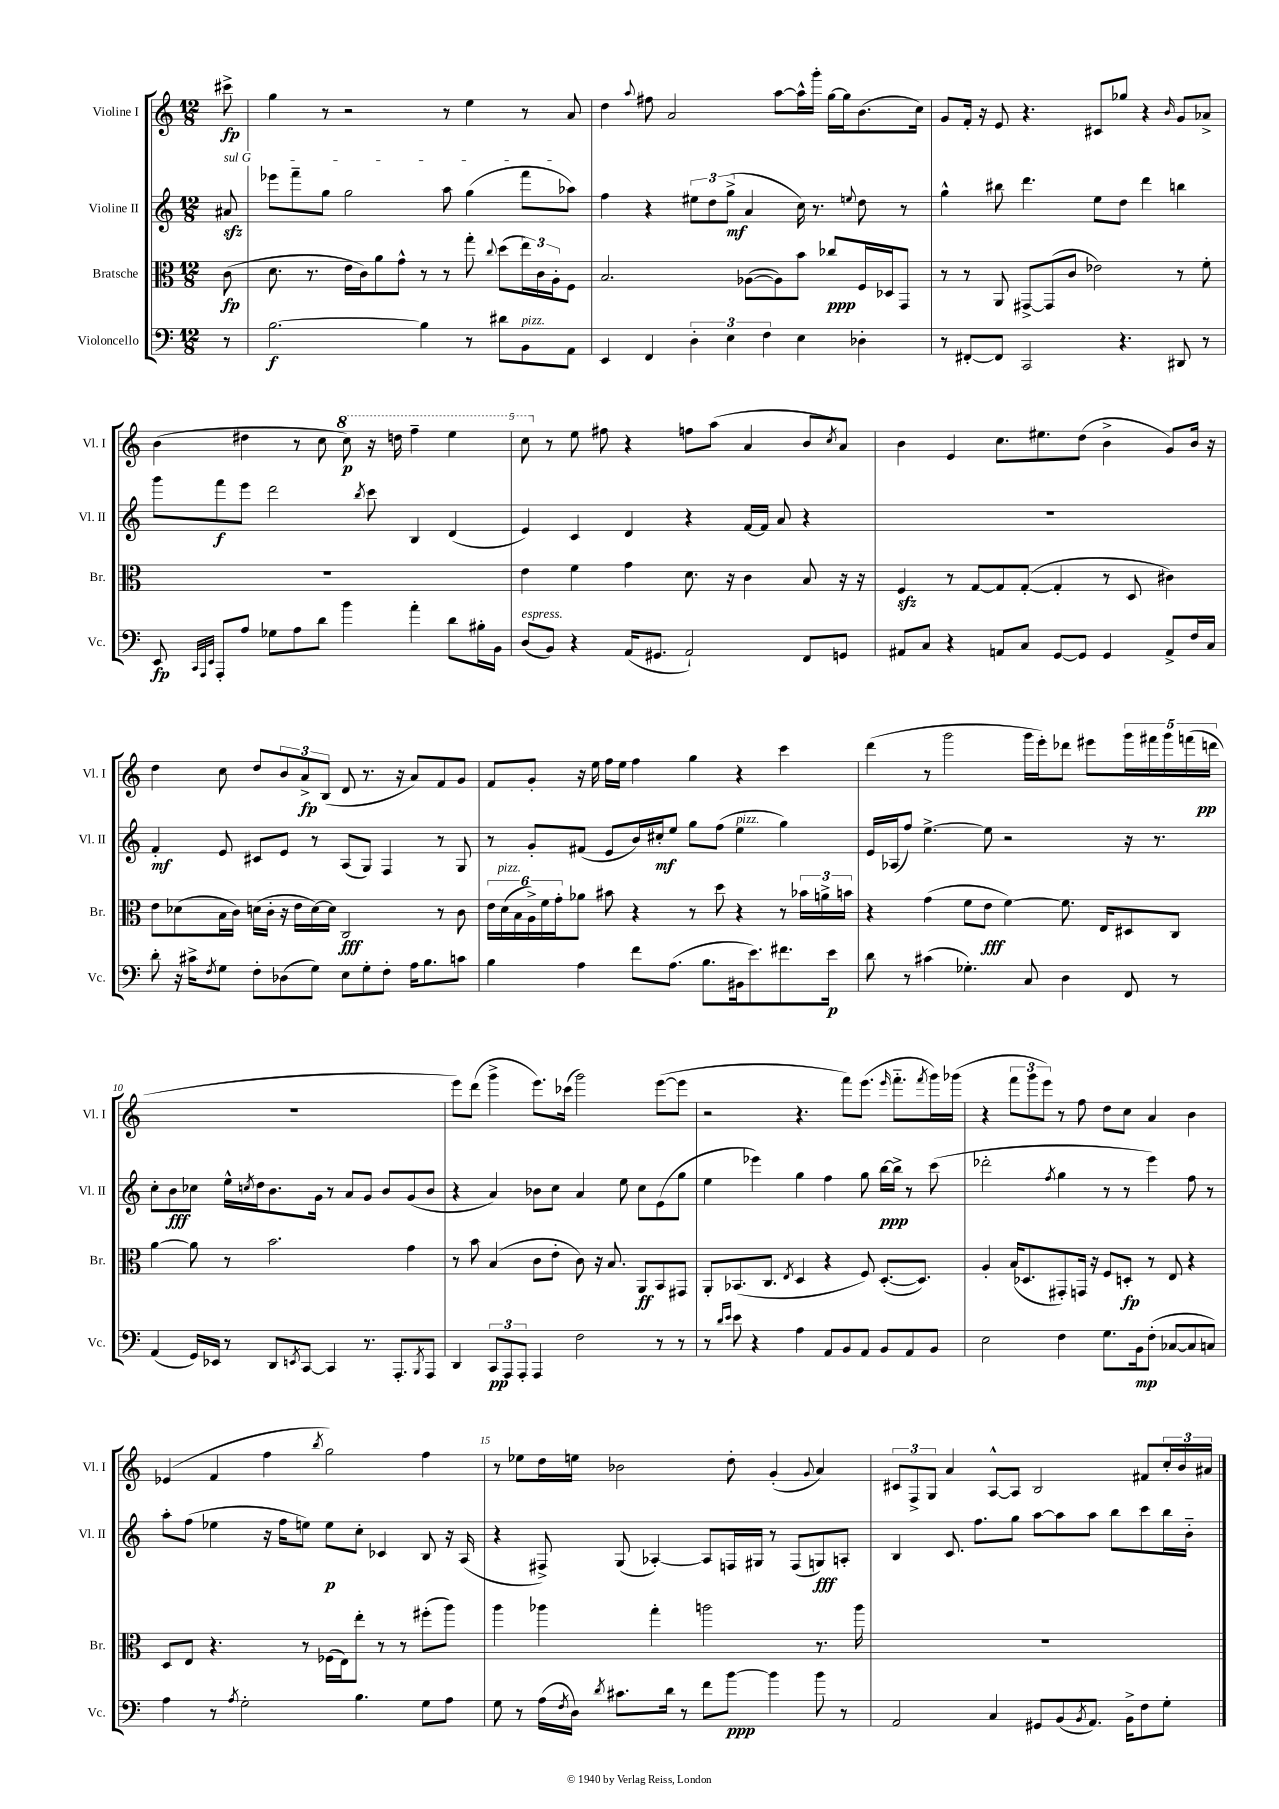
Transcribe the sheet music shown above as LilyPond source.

<<
\new StaffGroup <<
\new Staff = "s0" \with { instrumentName = "Violine I" shortInstrumentName = "Vl. I" } {
    \clef treble \key c \major \numericTimeSignature \time 12/8 \partial 8
    cis'''8->\fp |
    g''4 r8 r2 r8 e''4 r8 a'8 |
    d''4 \appoggiatura { a''8 } fis''8 a'2 a''8~ a''16-^ g'''16-. g''16~ g''16 b'8.( c''16) |
    g'8 f'16-. r16 e'8 r4. cis'8 ges''8 r4 \grace { b'16 } g'8 aes'8-> |
    b'4( dis''4 r8 c''8 \ottava #1 c'''8\p) r16 d'''!16 f'''4-- e'''4 |
    c'''8 \ottava #0 r8 e''8 fis''8 r4 f''8 a''8( a'4 b'8 \acciaccatura { c''8 } a'8) |
    b'4 e'4 c''8. eis''8. d''8( b'4-> g'8) b'16 r16 |
    d''4 c''8 d''8 \tuplet 3/2 { b'8 a'8->\fp b8( } d'8 r8. r16 a'8) f'8 g'8 |
    f'8 g'8-. r16 e''16 f''16 e''16 f''4 g''4 r4 c'''4 |
    d'''4( r8 g'''2 g'''16 e'''16-.) des'''8 eis'''8 \tuplet 5/4 { g'''16 fis'''16 g'''16 f'''16( d'''16\pp } |
    R1. |
    e'''8) d'''8( g'''4-> e'''8.) ces'''16( g'''2) e'''8~( e'''8 |
    r2 r4. f'''8) e'''8.( \grace { e'''16 } f'''8.-_ \acciaccatura { f'''8 } g'''16) ges'''16( |
    r4 \tuplet 3/2 { f'''8 g'''8 e'''8) } r8 f''8 d''8 c''8 a'4 b'4 |
    ees'4( f'4 f''4 \acciaccatura { b''8 } g''2) f''4 |
    r8 ees''8 d''16 e''16 bes'2 d''8-. g'4-.( \appoggiatura { g'8 } a'4) |
    \tuplet 3/2 { cis'8 f8-> g8 } a'4 a8~-^ a8 b2 fis'8 \tuplet 3/2 { c''16-. b'16 ais'16 } \bar "|." |
}
\new Staff = "s1" \with { instrumentName = "Violine II" shortInstrumentName = "Vl. II" } {
    \clef treble \key c \major \numericTimeSignature \time 12/8 \partial 8
    \once \override TextSpanner.bound-details.left.text = \markup { \italic "sul G" } ais'8\sfz\startTextSpan |
    ees'''8 f'''8-- g''8 g''2 a''8 g''4( f'''8 aes''8\stopTextSpan) |
    f''4 r4 \tuplet 3/2 { eis''8 d''8 g''8->\mf( } a'4 c''16) r8. \appoggiatura { e''8 } d''8 r8 |
    g''4-^ bis''8 d'''4. e''8 d''8 d'''4 b''4 |
    g'''8 f'''8\f e'''8 d'''2 \acciaccatura { b''8 } c'''8 b4 d'4( |
    e'4) c'4 d'4 r4 f'16~ f'16 a'8 r4 |
    R1. |
    f'4-.\mf e'8 cis'8 e'8 r8 a8( g8) f4 r8 g8 |
    r8 g'8-. fis'8( e'8 b'16) cis''16-.\mf e''8 g''8 f''8( e''4^\markup { \italic "pizz." } g''4) |
    e'16 aes16( f''8) e''4.~-> e''8 r2 r16 r8. |
    c''8-. b'8\fff ces''8 e''16-^ \acciaccatura { c''8 } d''16 b'8. g'16 r8 a'8 g'8 b'8 g'8( b'8 |
    r4 a'4) bes'8 c''8 a'4 e''8 c''8 e'8( g''8 |
    e''4 ees'''4) g''4 f''4 g''8 b''16~\ppp b''16-> r8 c'''8( |
    des'''2-. \acciaccatura { f''8 } g''4 r8 r8 e'''4) f''8 r8 |
    a''8-. f''8( ees''4 r16 f''16 e''8) e''8\p c''8-. ces'4 b8 r16 a16( |
    r4 fis8->) g8( aes4~-.) aes8 f16 gis16 r8 f8( g8\fff) a8-. |
    b4 c'8. f''8. g''8 a''8~ a''8 a''8 b''8 c'''8 b''16 b'16-_ \bar "|." |
}
\new Staff = "s2" \with { instrumentName = "Bratsche" shortInstrumentName = "Br." } {
    \clef alto \key c \major \numericTimeSignature \time 12/8 \partial 8
    c'8\fp( |
    d'8. r8. e'16 c'16) a'8 g'8-^ r8 r8 g''8-. \appoggiatura { c''8 } d''8( \tuplet 3/2 { e''16) c'16 a16-. } f8 |
    b2. aes8~( aes8) b'8 ces''8\ppp f16 des16 g,8 |
    r8 r8 a,8 gis,8~-> gis,8( c'8 ees'2) r8 f'8-. |
    R1. |
    e'4 f'4 g'4 d'8. r16 c'4 b8 r16 r16 |
    f4\sfz r8 g8~ g8 g8~-.( g4-. r8 d8 cis'4) |
    e'8 des'8( b16 c'16) d'16( c'16-. r16 e'16 d'16~) d'16 c2\fff r8 c'8 |
    \tuplet 6/4 { e'16 d'16^\markup { \italic "pizz." }( b16 a16->) f'16 g'16-. } aes'8 bis'8 r4 r8 d''8 r4 r8 \tuplet 3/2 { bes'16 a'16-> b'16 } |
    r4 g'4( f'8 e'8\fff f'4~) f'8. e16 dis8 c8 |
    a'4~ a'8 r8 b'2. g'4 |
    r8 b'8 b4( c'8 e'8-. c'8) r16 b8. a,8\ff b,8 gis,8 |
    a,8-. bes,8.( c8. \acciaccatura { e8 } d4 r4 f8) d8.~-.( d8.) |
    a4-. b16( des8. gis,8-.) g,16 r16 f8 d8-.\fp r8 e8 r4 |
    d8 e8 r4. r8 fes16( e16) e''8-. r8 r8 fis''8-.( a''8) |
    a''4 aes''4 g''4-. a''2 r8. a''16 |
    R1. \bar "|." |
}
\new Staff = "s3" \with { instrumentName = "Violoncello" shortInstrumentName = "Vc." } {
    \clef bass \key c \major \numericTimeSignature \time 12/8 \partial 8
    r8 |
    b2.~\f b4 r8 dis'8 b,8^\markup { \italic "pizz." } a,8 |
    e,4 f,4 \tuplet 3/2 { d4-. e4 f4 } e4 des4-. |
    r8 fis,8~-. fis,8 c,2 r4. dis,8 r8 |
    e,8\fp \grace { c,32 a,,32 e,32 } a,,8-. a8 ges8 a8 d'8 b'4 a'4-. d'8 bis16-. b,16 |
    d8^\markup { \italic "espress." }( b,8) r4 a,16( gis,8. a,2-!) f,8 g,8 |
    ais,8 c8 r4 a,8 c8 g,8~ g,8 g,4 a,8-> f16 c16 |
    d'8-. r16 cis'16-> \acciaccatura { f8 } g8 f8-. des8( g8) e8 g8-. f8-. a16 b8. c'8 |
    b4 a4 f'8 a8.( b8. bis,16 e'8.) fis'8. e'16\p |
    d'8 r8 cis'4( ges4.-.) c8 d4 f,8 r8 |
    a,4( g,16) ees,16 r8 d,8 \acciaccatura { e,8 } c,8~ c,4 r8. a,,8.-. \acciaccatura { b,,8 } a,,8 |
    d,4 \tuplet 3/2 { c,8\pp a,,8 a,,8-. } a,,4 f2 r8 r8 |
    r8 \grace { d'16 e'16 } e'8 r4 a4 a,8 b,8 a,8 b,8 a,8 b,8 |
    e2 f4 g8. b,16\mp f8-.( ces8~ ces8 c8) |
    a4 r8 \acciaccatura { a8 } g2-. b4. g8 a8 |
    g8 r8 a16( \acciaccatura { f8 } d16) \acciaccatura { d'8 } cis'8. d'16 r8 f'8 b'8~\ppp b'4 b'8 r8 |
    a,2 c4 gis,8 b,8( \acciaccatura { b,8 } a,8.) b,16-> f8 g8-. \bar "|." |
}
>>
>>
\layout { \context { \Score \override BarNumber.break-visibility = ##(#f #t #t) barNumberVisibility = #(every-nth-bar-number-visible 5) } }
